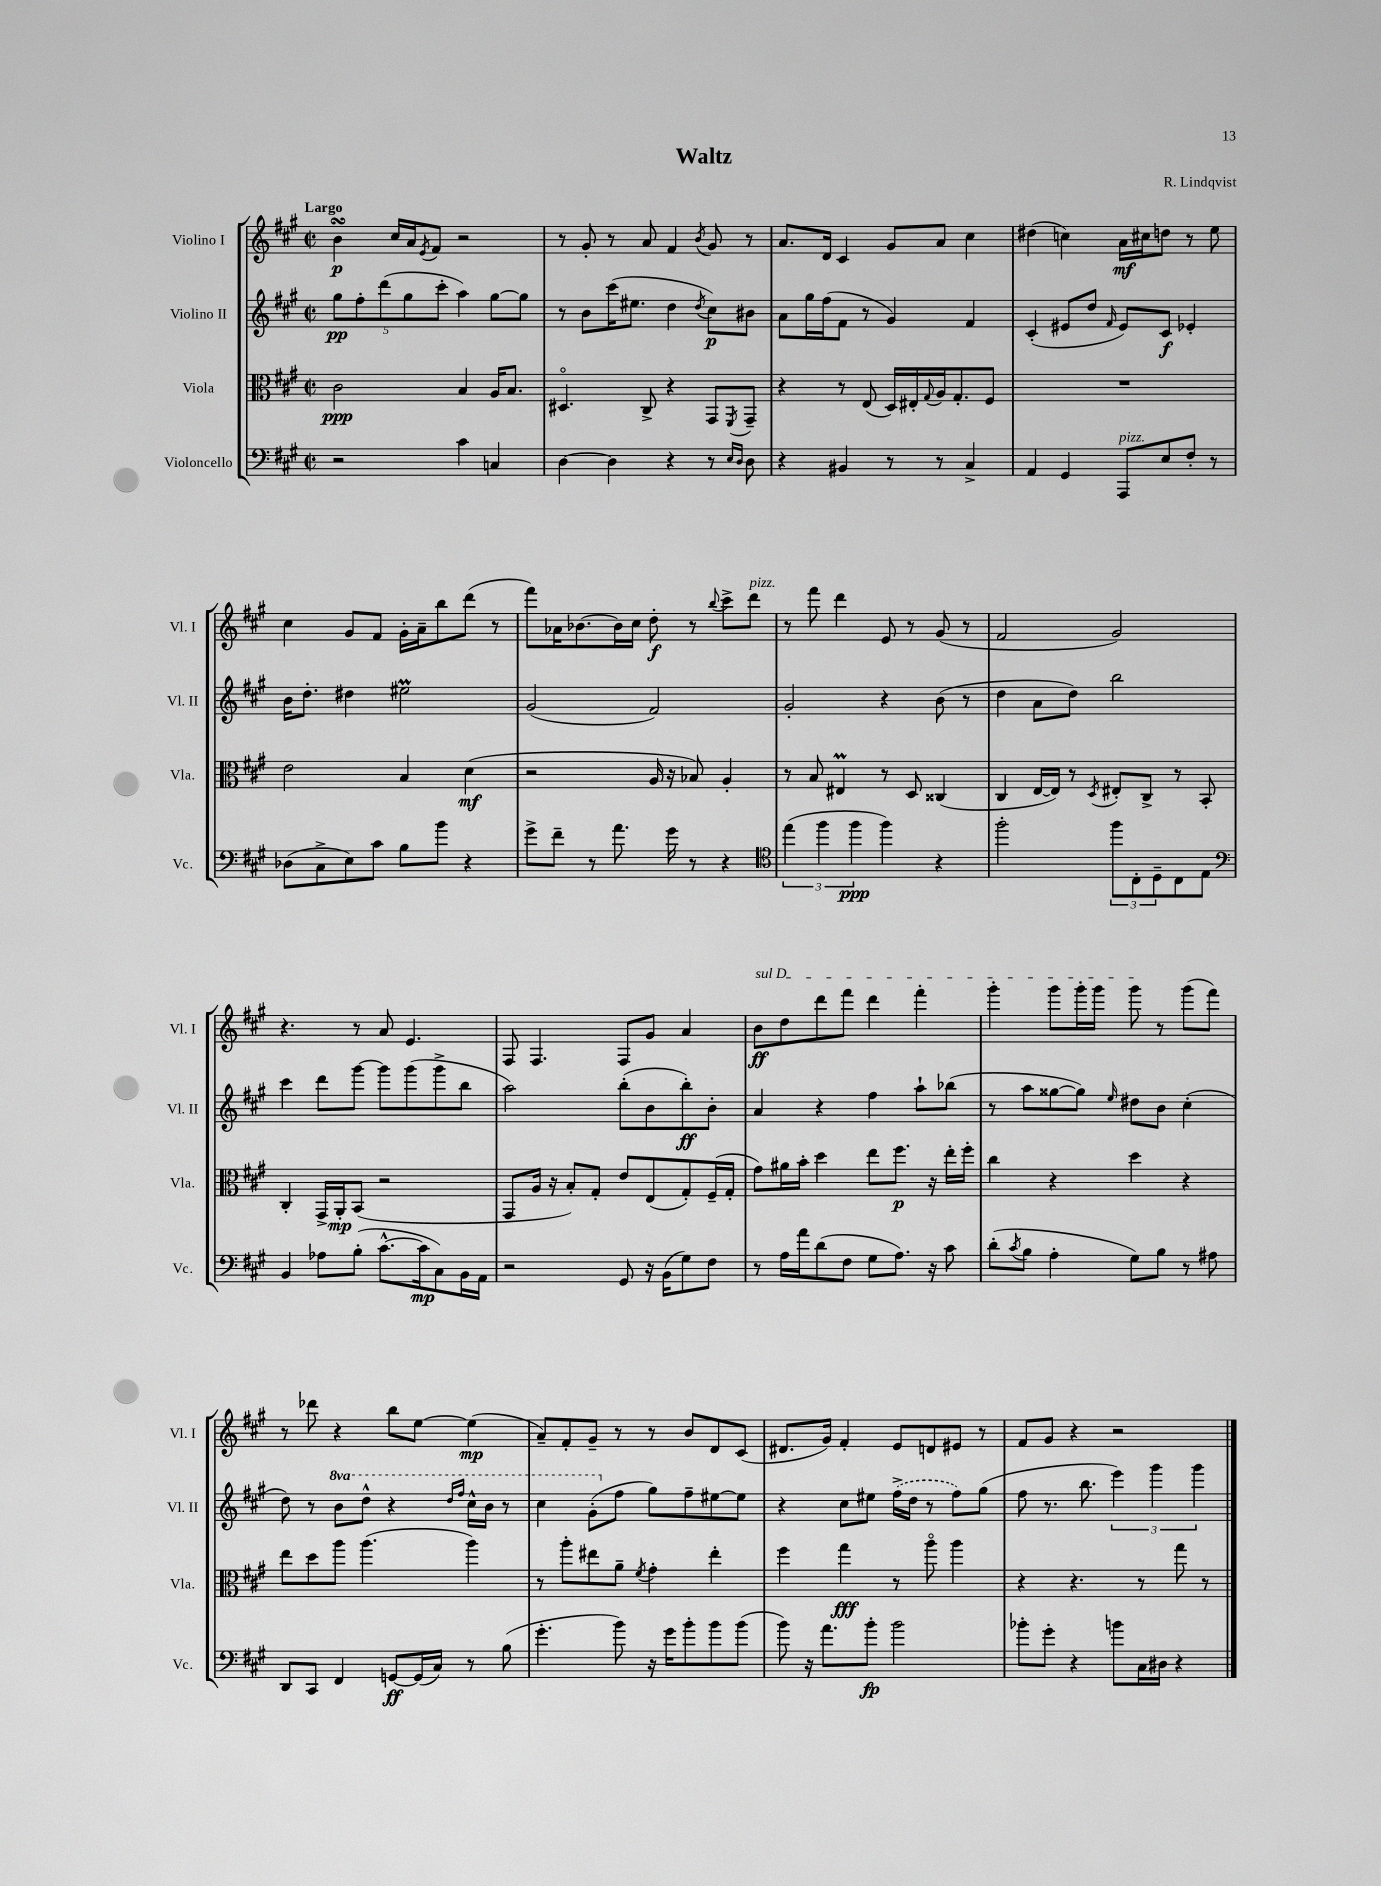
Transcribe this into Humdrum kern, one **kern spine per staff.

**kern	**dynam	**kern	**dynam	**kern	**dynam	**kern	**dynam
*part4	*part4	*part3	*part3	*part2	*part2	*part1	*part1
*staff4	*staff4	*staff3	*staff3	*staff2	*staff2	*staff1	*staff1
*I"Violoncello	*	*I"Viola	*	*I"Violino II	*	*I"Violino I	*
*I'Vc.	*	*I'Vla.	*	*I'Vl. II	*	*I'Vl. I	*
*clefF4	*	*clefC3	*	*clefG2	*	*clefG2	*
*k[f#c#g#]	*	*k[f#c#g#]	*	*k[f#c#g#]	*	*k[f#c#g#]	*
*M2/2	*	*M2/2	*	*M2/2	*	*M2/2	*
*met(c|)	*	*met(c|)	*	*met(c|)	*	*met(c|)	*
=1	=1	=1	=1	=1	=1	=1	=1
!	!	!	!	!	!	!LO:TX:a:B:t=Largo	!
2r	.	2c#\	ppp	10gg#\L	pp	4bsSSS\	p
.	.	.	.	10ff#'\	.	.	.
.	.	.	.	(10ddd\	.	.	.
.	.	.	.	.	.	16cc#/LL	.
.	.	.	.	10gg#\	.	.	.
.	.	.	.	.	.	16a/J	.
.	.	.	.	.	.	8qe/	.
.	.	.	.	.	.	8f#/J	.
.	.	.	.	10ccc#'\J	.	.	.
4c#\	.	4B/	.	4aa\)	.	2r	.
4Cn/	.	16A/KL	.	[8gg#\L	.	.	.
.	.	8.B/J	.	.	.	.	.
.	.	.	.	8gg#\J]	.	.	.
=2	=2	=2	=2	=2	=2	=2	=2
[4D\	.	4.D#X/	.	8r	.	8r	.
.	.	.	.	8b\L	.	8g#'/	.
4D\]	.	.	.	(16ccc#\K	.	8r	.
.	.	.	.	8.ee#X\J	.	.	.
.	.	8C#^/	.	.	.	8a/	.
4r	.	4r	.	4dd\	.	4f#/	.
.	.	.	.	8qdd/	.	8qb/	.
8r	.	8GG#/L	.	8cc#\L)	p	8g#/	.
16qqE/LL	.	.	.	.	.	.	.
16qqD/JJ	.	8qFF#/	.	.	.	.	.
8D\	.	8GG#~/J	.	8b#X\J	.	8r	.
=3	=3	=3	=3	=3	=3	=3	=3
4r	.	4r	.	8a\L	.	8.a/L	.
.	.	.	.	16gg#\L	.	.	.
.	.	.	.	(16ff#\J	.	16d/Jk	.
4BB#X/	.	8r	.	8f#\J	.	4c#/	.
.	.	(8E/	.	8r	.	.	.
8r	.	16D/LL)	.	4g#/)	.	8g#/L	.
.	.	16E#X'/	.	.	.	.	.
.	.	8qqG#/	.	.	.	.	.
8r	.	16A/J	.	.	.	8a/J	.
.	.	8.G#'/	.	.	.	.	.
4C#^/	.	.	.	4f#/	.	4cc#\	.
.	.	8F#/J	.	.	.	.	.
=4	=4	=4	=4	=4	=4	=4	=4
4AA/	.	1r	.	(4c#'/	.	(4dd#X\	.
4GG#/	.	.	.	8e#X/L	.	4ccn\)	.
.	.	.	.	8dd/J	.	.	.
.	.	.	.	16qqf#/	.	.	.
!LO:TX:a:i:t=pizz.	!	!	!	!	!	!	!
8AAA/L	.	.	.	8e#/L)	.	16a\LL	mf
.	.	.	.	.	.	16cc#X\J	.
8E/	.	.	.	8c#/J	f	8ddn\J	.
8F#'/J	.	.	.	4e-X'/	.	8r	.
8r	.	.	.	.	.	8ee\	.
!!LO:LB:g=z
=5	=5	=5	=5	=5	=5	=5	=5
(8D-X\L	.	2e\	.	16b\KL	.	4cc#\	.
.	.	.	.	8.dd'\J	.	.	.
8C#^\	.	.	.	.	.	.	.
8E\)	.	.	.	4dd#X\	.	8g#/L	.
8c#\J	.	.	.	.	.	8f#/J	.
8B\L	.	4B/	.	2ee#Xm\	.	16g#'\LL	.
.	.	.	.	.	.	16a~\J	.
8b\J	.	.	.	.	.	8bb\	.
4r	.	(4d\	mf	.	.	(8ddd\J	.
.	.	.	.	.	.	8r	.
=6	=6	=6	=6	=6	=6	=6	=6
8g#^\L	.	2r	.	(2g#/	.	8fff#\L)	.
8f#~\J	.	.	.	.	.	16a-X\K	.
.	.	.	.	.	.	[8.b-X\	.
8r	.	.	.	.	.	.	.
8.a\	.	.	.	.	.	16b-\L]	.
.	.	.	.	.	.	16cc#\JJ	.
.	.	16A/	.	2f#/)	.	8dd'\	f
16g#\	.	16r	.	.	.	.	.
8r	.	8B-X/)	.	.	.	8r	.
.	.	.	.	.	.	8qqbb/	.
4r	.	4A'/	.	.	.	8ccc#^\L	.
!	!	!	!	!	!	!LO:TX:a:i:t=pizz.	!
.	.	.	.	.	.	8ddd\J	.
=7	=7	=7	=7	=7	=7	=7	=7
*clefC4	*	*	*	*	*	*	*
(6ee\	.	8r	.	2g#'/	.	8r	.
.	.	8B/	.	.	.	8fff#\	.
6ff#\	.	.	.	.	.	.	.
.	.	4E#Xm/	.	.	.	4ddd\	.
6ff#\	ppp	.	.	.	.	.	.
4ff#\)	.	8r	.	4r	.	8e/	.
.	.	8D/	.	.	.	8r	.
4r	.	(4C##X/	.	(8b\	.	(8g#/	.
.	.	.	.	8r	.	8r	.
=8	=8	=8	=8	=8	=8	=8	=8
2ff#'\	.	4C#/	.	4dd\	.	2f#/	.
.	.	[16E/LL	.	8a\L	.	.	.
.	.	16E/JJ])	.	.	.	.	.
.	.	8r	.	8dd\J)	.	.	.
.	.	8qD/	.	.	.	.	.
12ff#\L	.	8E#X'/L	.	2bb\	.	2g#/)	.
12C#'\	.	.	.	.	.	.	.
.	.	8C#^/J	.	.	.	.	.
12D~\	.	.	.	.	.	.	.
8C#\	.	8r	.	.	.	.	.
8E\J	.	8BB'/	.	.	.	.	.
!!LO:LB:g=z
=9	=9	=9	=9	=9	=9	=9	=9
*clefF4	*	*	*	*	*	*	*
4BB/	.	4C#'/	.	4ccc#\	.	4.r	.
8A-X\L	.	16GG#^/LL	.	8ddd\L	.	.	.
.	.	16AA'/J	mp	.	.	.	.
(8B'\J	.	(8BB/J	.	[8ggg#\J	.	8r	.
[8.c#^^\L	.	2r	.	8ggg#\L]	.	8a/	.
.	.	.	.	(8ggg#\	.	4.e/	.
16c#\k]	mp	.	.	.	.	.	.
8C#\)	.	.	.	8ggg#^\	.	.	.
16BB\L	.	.	.	8bb\J	.	.	.
16AA\JJ	.	.	.	.	.	.	.
=10	=10	=10	=10	=10	=10	=10	=10
2r	.	8GG#/L	.	2aa\)	.	8F#/	.
.	.	16A/Jk	.	.	.	4.F#/	.
.	.	16r	.	.	.	.	.
.	.	8B'/L)	.	.	.	.	.
.	.	8G#'/J	.	.	.	.	.
8GG#/	.	8e/L	.	(8bb'\L	.	8F#/L	.
16r	.	(8E/	.	8b\	.	8g#/J	.
(16BB\KL	.	.	.	.	.	.	.
8G#\)	.	8G#'/)	.	8bb'\)	ff	4a/	.
8F#\J	.	(16F#~/L	.	8b'\J	.	.	.
.	.	16G#'/JJ	.	.	.	.	.
=11	=11	=11	=11	=11	=11	=11	=11
!	!	!	!	!	!	!LO:TX:a:i:t=sul D	!
8r	.	8g#\L)	.	4a/	.	8b\L	ff
16A\LL	.	16a#X\L	.	.	.	8dd\	.
16a\J	.	16b'\JJ	.	.	.	.	.
(8d\	.	4dd\	.	4r	.	8ddd\	.
8F#\J	.	.	.	.	.	8fff#\J	.
8G#\L	.	8ee\L	.	4ff#\	.	4ddd\	.
8.A\J)	.	8.ff#\J	p	.	.	.	.
.	.	.	.	8aa`\L	.	4fff#'\	.
16r	.	16r	.	.	.	.	.
8c#\	.	16ee'\LL	.	(8bb-X\J	.	.	.
.	.	16ff#'\JJ	.	.	.	.	.
=12	=12	=12	=12	=12	=12	=12	=12
(8d'\L	.	4cc#\	.	8r	.	4ggg#'\	.
8qc#/	.	.	.	.	.	.	.
8B\J	.	.	.	8aa\L	.	.	.
4A'\	.	4r	.	[8gg##X\	.	8ggg#\L	.
.	.	.	.	8gg##\J])	.	16ggg#'\L	.
.	.	.	.	.	.	16ggg#\JJ	.
.	.	.	.	16qqee/	.	.	.
8G#\L)	.	4dd\	.	8dd#X\L	.	8ggg#\	.
8B\J	.	.	.	8b\J	.	8r	.
8r	.	4r	.	(4cc#'\	.	(8ggg#\L	.
8A#X\	.	.	.	.	.	8fff#\J)	.
!!LO:LB:g=z
=13	=13	=13	=13	=13	=13	=13	=13
8DD/L	.	8ee\L	.	8dd\)	.	8r	.
8CC#/J	.	8dd\	.	8r	.	8ddd-X\	.
*	*	*	*	*8va	*	*	*
4FF#/	.	8aa\J	.	8bb\L	.	4r	.
.	.	(4.aa\	.	8ddd^^\J	.	.	.
[8GGn/L	ff	.	.	4r	.	8bb\L	.
(16GG/L]	.	.	.	.	.	[8ee\J	.
16C#/JJ)	.	.	.	.	.	.	.
.	.	.	.	16qqddd/LL	.	.	.
.	.	.	.	16qqfff#/JJ	.	.	.
8r	.	4aa\)	.	16ccc#^^\LL	.	(4ee\]	mp
.	.	.	.	16bb\JJ	.	.	.
(8B\	.	.	.	8r	.	.	.
=14	=14	=14	=14	=14	=14	=14	=14
4.g#'\	.	8r	.	4ccc#\	.	8a~/L)	.
.	.	8aa'\L	.	.	.	8f#'/	.
.	.	8ee#X\	.	(8gg#'\L	.	8g#~/J	.
*	*	*	*	*X8va	*	*	*
8b\)	.	8a~\J	.	8ff#\J	.	8r	.
.	.	8qf#/	.	.	.	.	.
16r	.	4g#'\	.	8gg#\L)	.	8r	.
16g#\KL	.	.	.	.	.	.	.
8b'\	.	.	.	8ff#~\	.	8b/L	.
8b\	.	4ee#'\	.	[8ee#X\	.	8d/	.
(8b\J	.	.	.	8ee#\J]	.	(8c#/J	.
=15	=15	=15	=15	=15	=15	=15	=15
8b\)	.	4ff#\	.	4r	.	8.d#X/L	.
16r	.	.	.	.	.	.	.
8.a\L	.	.	.	.	.	16g#/Jk)	.
.	.	4gg#\	fff	8cc#\L	.	4f#'/	.
8b'\J	fp	.	.	8ee#X\J	.	.	.
2b\	.	8r	.	(16ff#^\LL	.	8e/L	.
.	.	.	.	16dd\JJ	.	.	.
.	.	8aa\	.	8r	.	8dn/	.
.	.	4aa\	.	8ff#\L)	.	8e#X/J	.
.	.	.	.	(8gg#\J	.	8r	.
=16	=16	=16	=16	=16	=16	=16	=16
8b-X'\L	.	4r	.	8ff#\	.	8f#/L	.
8g#'\J	.	.	.	8.r	.	8g#/J	.
4r	.	4.r	.	.	.	4r	.
.	.	.	.	8.bb\	.	.	.
8bn\L	.	.	.	6eee\)	.	2r	.
16C#\L	.	8r	.	.	.	.	.
.	.	.	.	6ggg#\	.	.	.
16D#X\JJ	.	.	.	.	.	.	.
4r	.	8gg#\	.	.	.	.	.
.	.	.	.	6ggg#\	.	.	.
.	.	8r	.	.	.	.	.
==	==	==	==	==	==	==	==
*-	*-	*-	*-	*-	*-	*-	*-
